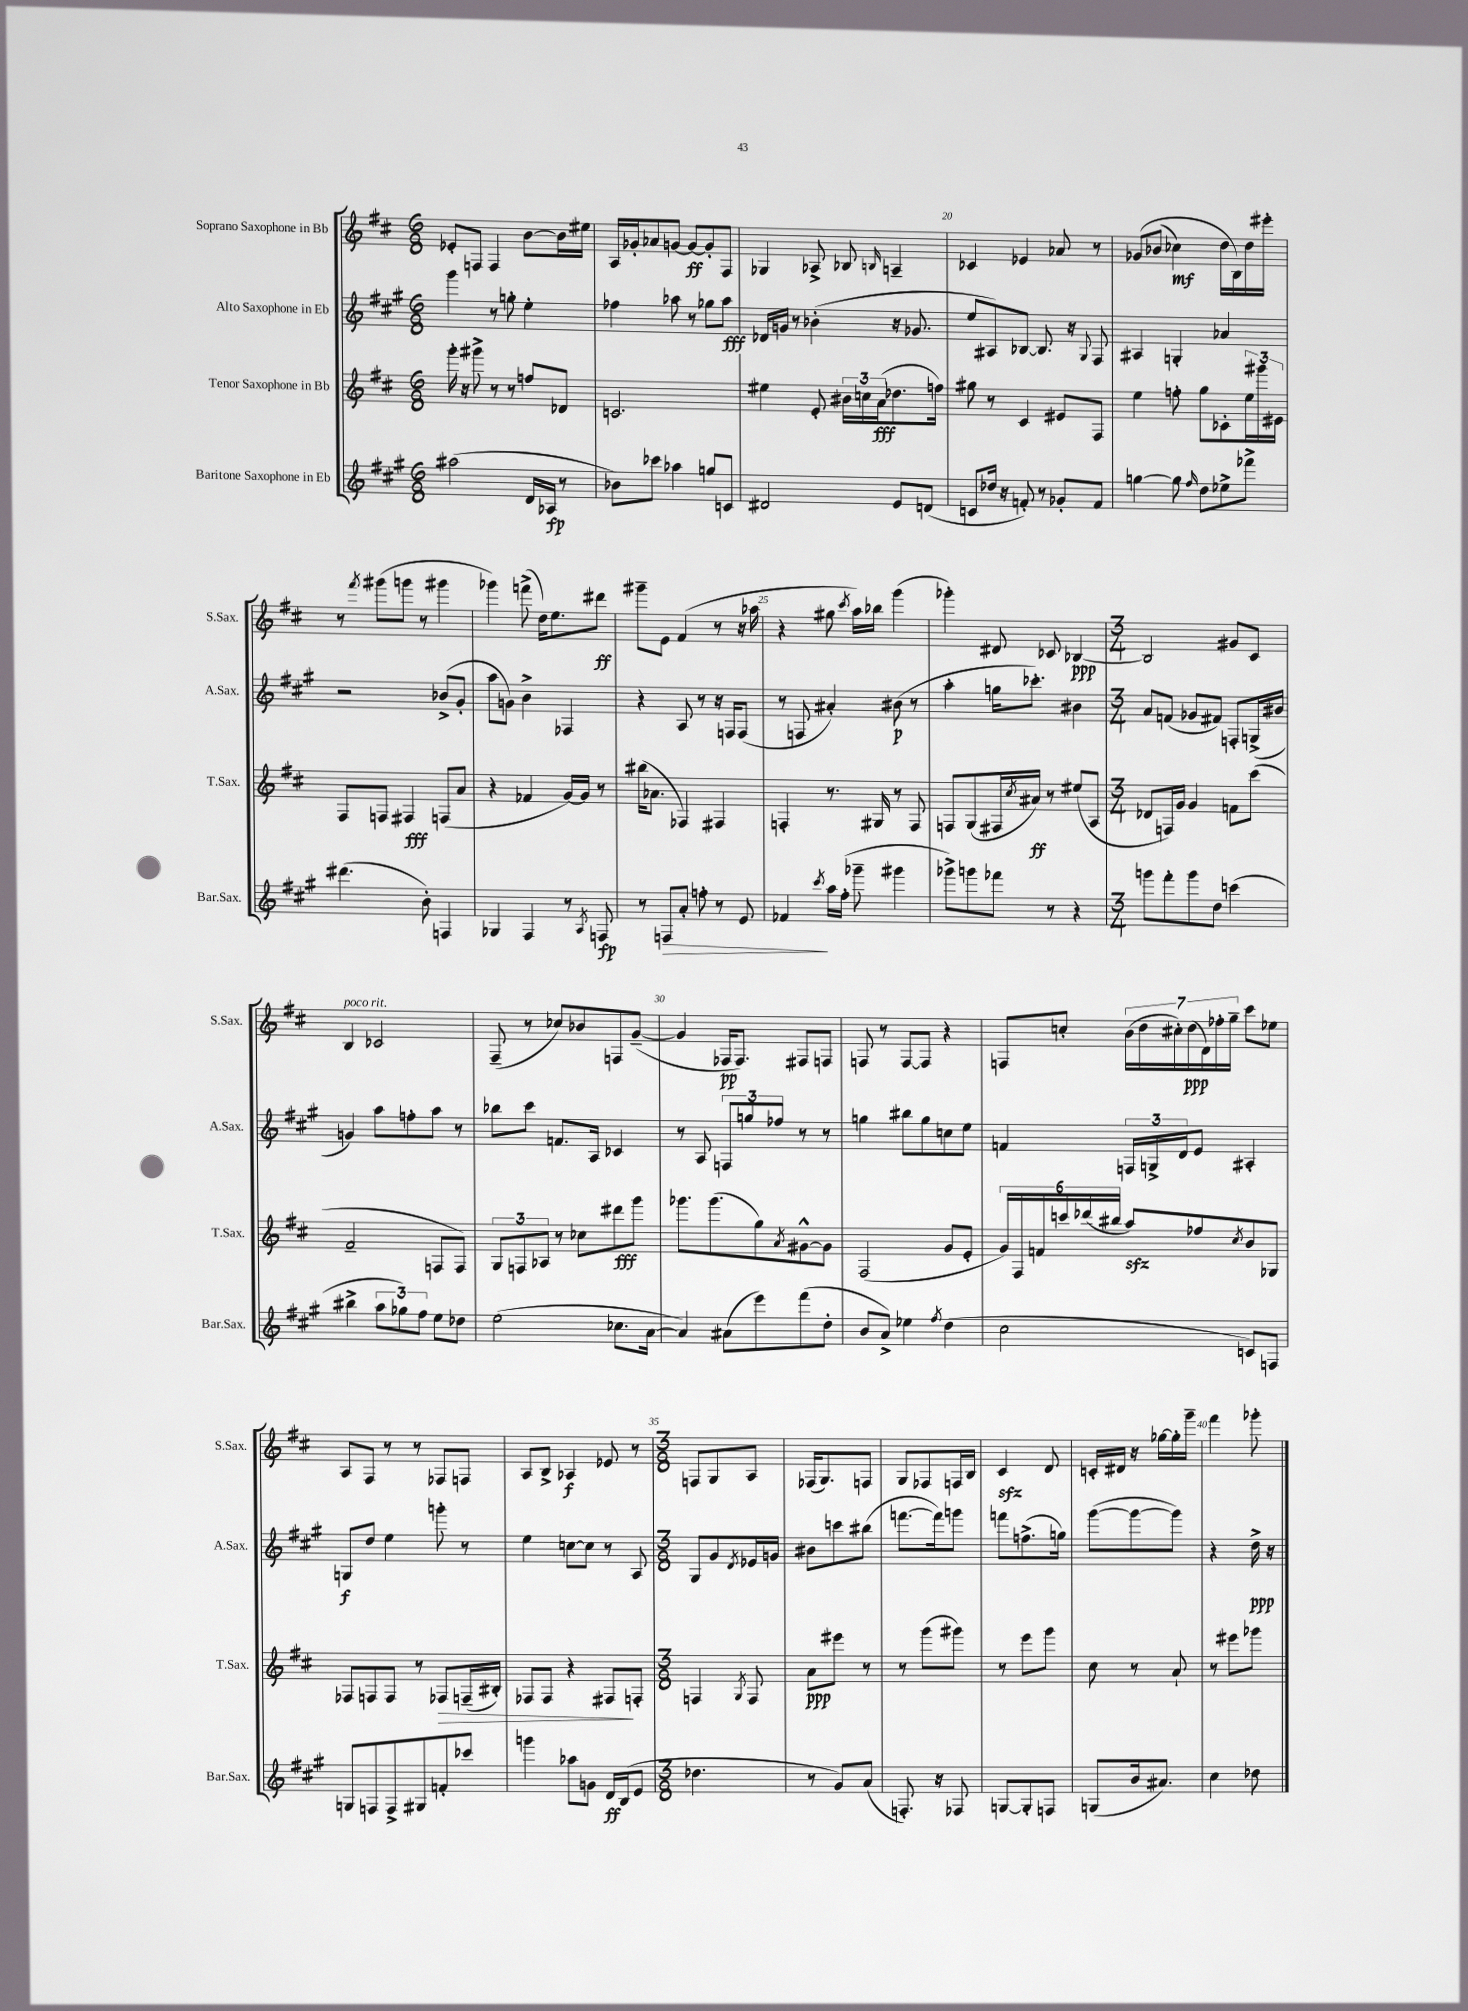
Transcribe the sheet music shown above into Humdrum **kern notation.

**kern	**kern	**kern	**kern
*staff4	*staff3	*staff2	*staff1
*clefG2	*clefG2	*clefG2	*clefG2
*k[f#c#g#]	*k[f#c#]	*k[f#c#g#]	*k[f#c#]
*M6/8	*M6/8	*M6/8	*M6/8
(2aa#	16ggg'	4ggg#	8e-'
.	16r	.	.
.	8ggg#^	.	8F
.	8r	8r	4F
.	8r	8gg'	.
16d	8ff	4ee'	[8b
16A-	.	.	.
8r	8d-	.	16b]
.	.	.	16ee#
=	=	=	=
8b-)	2.c	4ff-	16A
.	.	.	16g-'
8ccc-	.	.	8a-
4aa-	.	8aa-	[8g
.	.	8r	8g_
8gg	.	8gg-	8g']
8c	.	8aa-	8F#
=	=	=	=
2d#	4ee#	16d-	4G-
.	.	16g	.
.	.	8r	.
.	8e'	(4b-'	8A-^
.	24b#	.	8B-
.	24cc	.	.
.	(24a	.	.
.	.	.	16qqB
8e	8.dd-	16r	4A~
.	.	8.g-	.
(8d	.	.	.
.	16ff)	.	.
=	=	=	=
8c	8gg#	8ee	4c-
16dd-	8r	8A#)	.
16r	.	.	.
8f')	4c#	[8B-	4e-
8r	.	8.B-]	.
8g-'	8e#	.	8a-
.	.	16r	.
.	.	8qqG#	.
8f	8F#	8F#	8r
=	=	=	=
[4gg	4ee	4A#	&(8g-
.	.	.	(8b-
8gg]	8ff'	4G'	4cc-)
16qqff#	.	.	.
8dd	8gg	.	.
8ee-^	8c-'	4a-	16dd
.	.	.	16B&)
8fff-^	24ee	.	16dd
.	24ggg#	.	.
.	.	.	16eee#'
.	24e#	.	.
=	=	=	=
(4.ddd#	8F#	2r	8r
.	.	.	8qfff#
.	8F	.	(8ggg#
.	4F#	.	8ggg
8b')	.	.	8r
4F	(8F	(8b-^	4ggg#
.	8a	8g#'	.
=	=	=	=
4G-	4r	8aa	4ggg-)
.	.	8g)	.
4F#	4f-	4b^	(8fff^
.	.	.	16dd)
.	.	.	8.ee
8r	[16g)	4F-	.
.	16g]	.	.
8qA	.	.	.
8F	8r	.	8ddd#
=	=	=	=
8r	(16bb#	4r	8ggg#~
.	8.a-	.	.
8F	.	.	8e
8a'	4F-)	8A	(4f#
8ff'	.	8r	.
8r	4F#	16r	8r
.	.	16F	.
8e	.	(8F	16r
.	.	.	16aa-
=	=	=	=
4f-	4F'	8r	4r
.	.	8F	.
8qccc#	.	.	.
16aa	8.r	4a#')	8gg#
(16ff#'	.	.	.
.	.	.	8qccc#
8ggg-~	.	.	16aa)
.	16G#	.	16bb-
4ggg#	8r	(8b#	(4ggg
.	8F	8r	.
=	=	=	=
8ggg-^)	8F	4aa'	4ggg-')
8ggg	(8G	.	.
8fff-	16F#	16gg	8d#
.	8qcc#	.	.
.	16a#)	8.ccc-')	.
8r	8r	.	8c-
4r	(8ee#	4b#	[4B-
.	8A	.	.
=	=	=	=
*M3/4	*M3/4	*M3/4	*M3/4
8ggg	8d-	8a	2B-]
8fff#'	16F)	(8f	.
.	16g	.	.
8ggg	4g	8g-	.
8dd	.	8f#)	.
(4ccc	8f	8F'	8g#
.	(8ccc#	(16G^	8c#
.	.	16b#	.
=	=	=	=
4bb#^	2f#~	4g)	4B
12aa	.	8aa	2c-
12gg-)	.	.	.
.	.	8ff'	.
12ff#	.	.	.
8ee	8F	8aa	.
8dd-	8F)	8r	.
=	=	=	=
(2ee	12G	8bb-	(8F#~
.	12F	.	.
.	.	8ccc#	8r
.	12A-	.	.
.	8r	8.f	8cc-)
.	8cc-	.	8b-
.	.	16A	.
8.cc-	8ddd#	4c-	8F
.	8ggg	.	([8g~
[16a	.	.	.
=	=	=	=
4a])	8.ggg-	8r	4g]
.	.	8A	.
.	(8.ggg-	.	.
(8a#	.	12F	16F-
.	.	.	8.F-)
.	.	12gg	.
8eee)	8gg)	.	.
.	.	12ff-	.
.	8qa	.	.
(8fff#	[8g#^^	8r	8F#
8dd'	8g#]	8r	8F
=	=	=	=
8b	(2F#	4gg	8F
8a^)	.	.	8r
4ee-	.	8bb#	[8F
.	.	8gg	8F]
8qff#	.	.	.
(4dd	8g	8cc	4r
.	8e'	8ee	.
=	=	=	=
2cc#	24g)	4f	8F
.	24F#	.	.
.	24f	.	.
.	24ccc	.	8cc'
.	(24ddd-	.	.
.	24bb#	.	.
.	8aa)	24F	(28b
.	.	.	28dd
.	.	24G^	.
.	.	.	28cc#')
.	.	24d	.
.	.	.	(28dd
.	8ff-	8e	.
.	.	.	28d)
.	.	.	28ff-'
.	.	.	28gg~
.	8qcc#	.	.
8c)	8b	4A#'	8ccc#
8F	8G-	.	8ee-
=	=	=	=
8G	8F-	8G	8A
8F	8F	8dd	8F#
8F^	8F	4ee	8r
8G#	8r	.	8r
8f'	8F-	8ggg'	8F-
8ccc-	(16F~	8r	8F
.	16B#')	.	.
=	=	=	=
4ggg	8F-	4ee	8A
.	8F-	.	8B^
8aa-	4r	[8cc	4A-
8g	.	8cc]	.
16d	8F#	8r	8e-
(16B	.	.	.
8e	8F'	8A	8r
=	=	=	=
*M3/8	*M3/8	*M3/8	*M3/8
4.dd-	4F	8G#	8F
.	.	8g#	8G
.	8qG	8qd	.
.	8F	16e-	8A
.	.	16g	.
=	=	=	=
8r	8a	8b#	(16F-
.	.	.	8.G)
8g#)	8eee#	8ccc	.
(8a	8r	(8bb#	8F
=	=	=	=
8.F')	8r	[8.fff	8G
.	(8ggg	.	8F-
16r	.	16fff])	.
8F-	8ggg#)	8ggg	16F
.	.	.	16B
=	=	=	=
[8G	8r	8fff	4c#
8G']	8eee	(8.ff^	.
8F	8ggg	.	8d
.	.	16gg)	.
=	=	=	=
(8G	8cc#	([8ggg#	16c'
.	.	.	16d#
16b	8r	8ggg#_	16r
8.a#)	.	.	[16gg-
.	8a`	8ggg#])	16gg-']
.	.	.	16ggg~
=	=	=	=
4cc#	8r	4r	4fff#
.	8eee#	.	.
8dd-	8ggg-	16dd^	8ggg-'
.	.	16r	.
==	==	==	==
*-	*-	*-	*-
